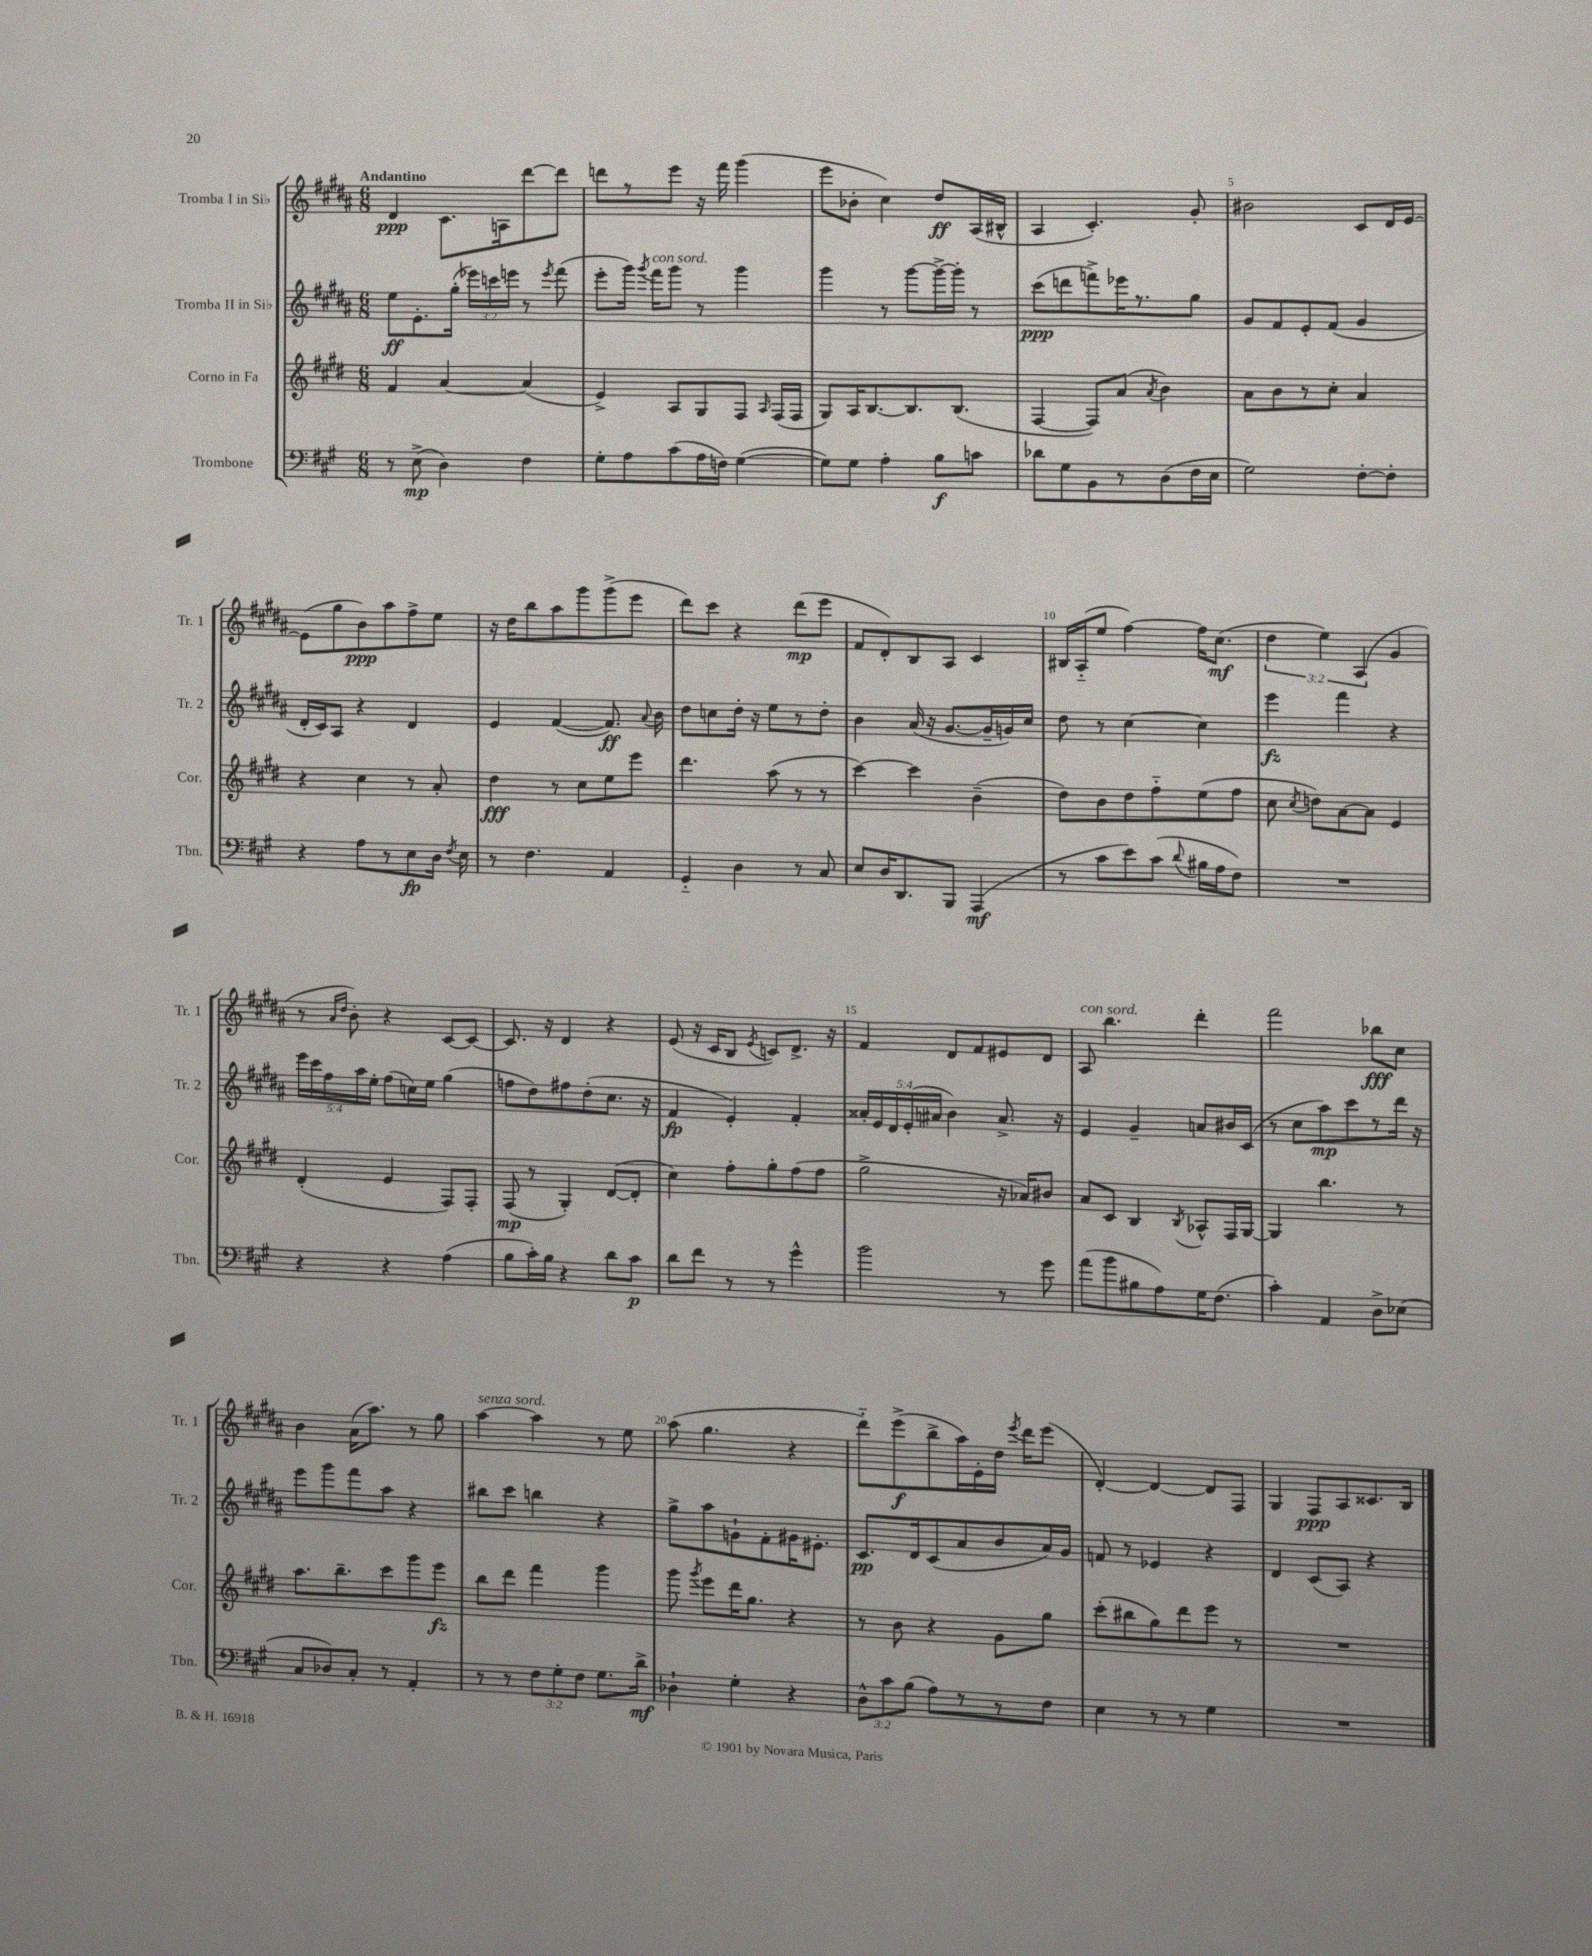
<<
\new StaffGroup <<
\new Staff = "s0" \with { instrumentName = "Tromba I in Sib" shortInstrumentName = "Tr. 1" } {
    \clef treble \key b \major \numericTimeSignature \time 6/8 \override Staff.TupletNumber.text = #tuplet-number::calc-fraction-text \tempo "Andantino"
    \autoBeamOff dis'4\ppp cis'8.[ a16 dis'''8~ dis'''8] |
    d'''8[ r8 e'''8] r16 fis'''16 gis'''4( |
    e'''8[ bes'8]-. cis''4) dis''8[\ff ais16( bis16]-^ |
    ais4 cis'4.-.) gis'8-. |
    bis'2 cis'8[ dis'16 e'16]~ |
    e'8[( gis''8 b'8\ppp) ais''8 fis''8-> e''8] |
    r16 dis''16[ b''8 ais''8 gis'''8 gis'''8->( e'''8] |
    dis'''8[) cis'''8] r4 dis'''8[\mp( e'''8] |
    fis'8[ dis'8-.) b8 ais8] cis'4 |
    bis16[ ais16-_( e''8] fis''4~) fis''16[ cis''8.]\mf( |
    \tuplet 3/2 { dis''4 e''4) ais4( } gis'4 |
    r8 \grace { ais'16[ dis''16] } b'8-.) r4 cis'8[~ cis'8]~ |
    cis'8. r16 dis'4 r4 |
    e'8( r16 cis'16[ b8] \acciaccatura { e'8 } c'8[) dis'8.]-> r16 |
    fis'4 dis'8[ fis'8 eis'8 dis'8] |
    ais8^\markup { \italic "con sord." } b''4. dis'''4-. |
    fis'''2 bes''8[\fff cis''8] |
    b'4 ais'16[( ais''8.]) r8 gis''8 |
    ais''4~^\markup { \italic "senza sord." } ais''4 r8 e''8 |
    ais''8( gis''4. r4 |
    dis'''8[-_) e'''8->\f( b''8-> ais''16) e'16-. dis''16] \acciaccatura { e'''8 } dis'''16[ e'''8]( |
    dis'4~-.) dis'4~ dis'8[ fis8] |
    gis4 fis8[\ppp ais8 cisis'8. b16] \bar "|." |
}
\new Staff = "s1" \with { instrumentName = "Tromba II in Sib" shortInstrumentName = "Tr. 2" } {
    \clef treble \key b \major \numericTimeSignature \time 6/8 \override Staff.TupletNumber.text = #tuplet-number::calc-fraction-text
    \autoBeamOff e''8[\ff e'8.-. gis''16]-.( \tuplet 3/2 { ees'''16[) c'''16 e'''16] } r8 \acciaccatura { e'''8 } fis'''8( |
    e'''8[-. gis'''16]) \acciaccatura { gis'''8 } fis'''16[^\markup { \italic "con sord." } gis'''8] r8 gis'''4 |
    gis'''4 r8 gis'''8[~ gis'''16~-> gis'''16]-. r8 |
    cis'''8[\ppp( d'''8 f'''8->) ees'''16 r8. gis''8] |
    gis'8[ fis'8 e'8-. fis'8]( gis'4 |
    dis'16[-. cis'16) ais8] r4 dis'4 |
    e'4 fis'4~( fis'8.\ff) \appoggiatura { ais'8 } b'16 |
    dis''8[ c''8 dis''16]-. r16 e''8[ r8 dis''8]-. |
    b'4 ais'16( r16 gis'8.[~ gis'16-- g'16) cis''16] |
    dis''8 r8 cis''4~ cis''4 |
    e'''4\fz fis'''4 r4 |
    \tuplet 5/4 { e'''16[ cis'''16 fis''16 ais''16 e''16]-. } fis''8[( c''16) e''16] gis''4( |
    f''8[ dis''8) fis''8 dis''8-.( cis''8.] r16 |
    fis'4\fp e'4-.) fis'4-. |
    \tuplet 5/4 { aisis'16[-. e'16 dis'16 e'16-.( ais'16] } b'4) ais'8.-> r16 |
    e'4 gis'4-- a'8[ bis'16 cis'16]( |
    r8 cis''8[ ais''8\mp) cis'''8 r8 dis'''16] r16 |
    e'''8[ gis'''8 fis'''8 ais''8] r4 |
    bis''8[ cis'''8] b''4 r4 |
    gis''8[-> ais''8 g'8-! fis'8-. gis'16 eis'8.]-. |
    cis'8.[\pp dis'16 cis'8( ais'8 b'8 ais'16) gis'16] |
    f'8 r8 ees'4 r4 |
    dis'4 cis'8[( ais8]) r4 \bar "|." |
}
\new Staff = "s2" \with { instrumentName = "Corno in Fa" shortInstrumentName = "Cor." } {
    \clef treble \key e \major \numericTimeSignature \time 6/8
    \autoBeamOff fis'4 a'4~ a'4( |
    e'4->) a8[ gis8 fis8] \grace { a16 } fis16[( fis16] |
    gis8[) a16 b8.~ b8. b8.]( |
    fis4~ fis8[) a'8]( \acciaccatura { a'8 } b'4) |
    a'8[ b'8 r8 cis''8]-. a'4 |
    r4 cis''4 r8 a'8-. |
    dis''4\fff r8 cis''8[ e''8 e'''8] |
    dis'''4. a''8( r8 r8 |
    cis'''4~) cis'''4 b'4--( |
    dis''8[) b'8 dis''8 fis''8-_ e''8( fis''8] |
    cis''8 \acciaccatura { cis''8 } d''8[) a'8~ a'8] e'4 |
    dis'4-.( e'4 fis8[) fis8]-. |
    fis8\mp( r8 gis4-.) dis'8[~( dis'8]-. |
    cis''4) fis''8[-. gis''8-. fis''8( fis''8] |
    gis''2-> r16 aes'16[) bis'8] |
    a'8[ cis'8] b4 \acciaccatura { b8 } aes8[-^ fis16 gis16]~ |
    gis4 b''4. r8 |
    a''8.[ b''8.-- cis'''8 gis'''8 e'''8]\fz |
    b''8[ dis'''8] fis'''4 gis'''4 |
    gis'''8 \acciaccatura { gis'''8 } e'''8[ dis'''16 gis''8.] r4 |
    r8 b'8 r4 gis'8[ gis''8] |
    cis'''8[-.( bis''8 gis''8) dis'''8 e'''8] r8 |
    R2. \bar "|." |
}
\new Staff = "s3" \with { instrumentName = "Trombone" shortInstrumentName = "Tbn." } {
    \clef bass \key a \major \numericTimeSignature \time 6/8 \override Staff.TupletNumber.text = #tuplet-number::calc-fraction-text
    \autoBeamOff r8 e8->\mp( d4) fis4 |
    gis8[-. a8 cis'8( a16 f16]) gis4~( |
    gis8[) gis8] a4-. b8[\f c'8] |
    des'8[ gis8 b,8 r8 d8( fis16 e16] |
    gis2) fis8[~-. fis8]-. |
    r4 a8[ r8 e8\fp d16] \acciaccatura { fis8 } e16 |
    r8 fis4. a,4 |
    gis,4-_ d4 r8 cis8 |
    e8[ d16 d,8. b,,8] a,,4\mf( |
    r8 cis'8[ e'8) cis'8]( \appoggiatura { d'8 } bis16[ a16 fis8]) |
    R2. |
    r4 r4 a4( |
    b8[ cis'16-.) b16] r4 d'8[ cis'8]\p |
    d'8[ fis'8] r8 r8 gis'4-^ |
    b'2 r8 gis'8 |
    a'8[( b'8 bis8 a8) gis16 fis8.]( |
    cis'4-.) a,4 d8[-> ees8]( |
    cis8[ des8) cis8]-. r8 a,4-. |
    r8 r8 \tuplet 3/2 { fis8[ gis8-. fis8] } gis8.[ d'16]->\mf |
    des4-! gis4-. r4 |
    \tuplet 3/2 { d8[-^ cis'8 b8]( } a8[) r8 r8 fis8] |
    e4 r8 r8 gis4 |
    R2. \bar "|." |
}
>>
>>
\layout { \context { \Score \override BarNumber.break-visibility = ##(#f #t #t) barNumberVisibility = #(every-nth-bar-number-visible 5) } }
